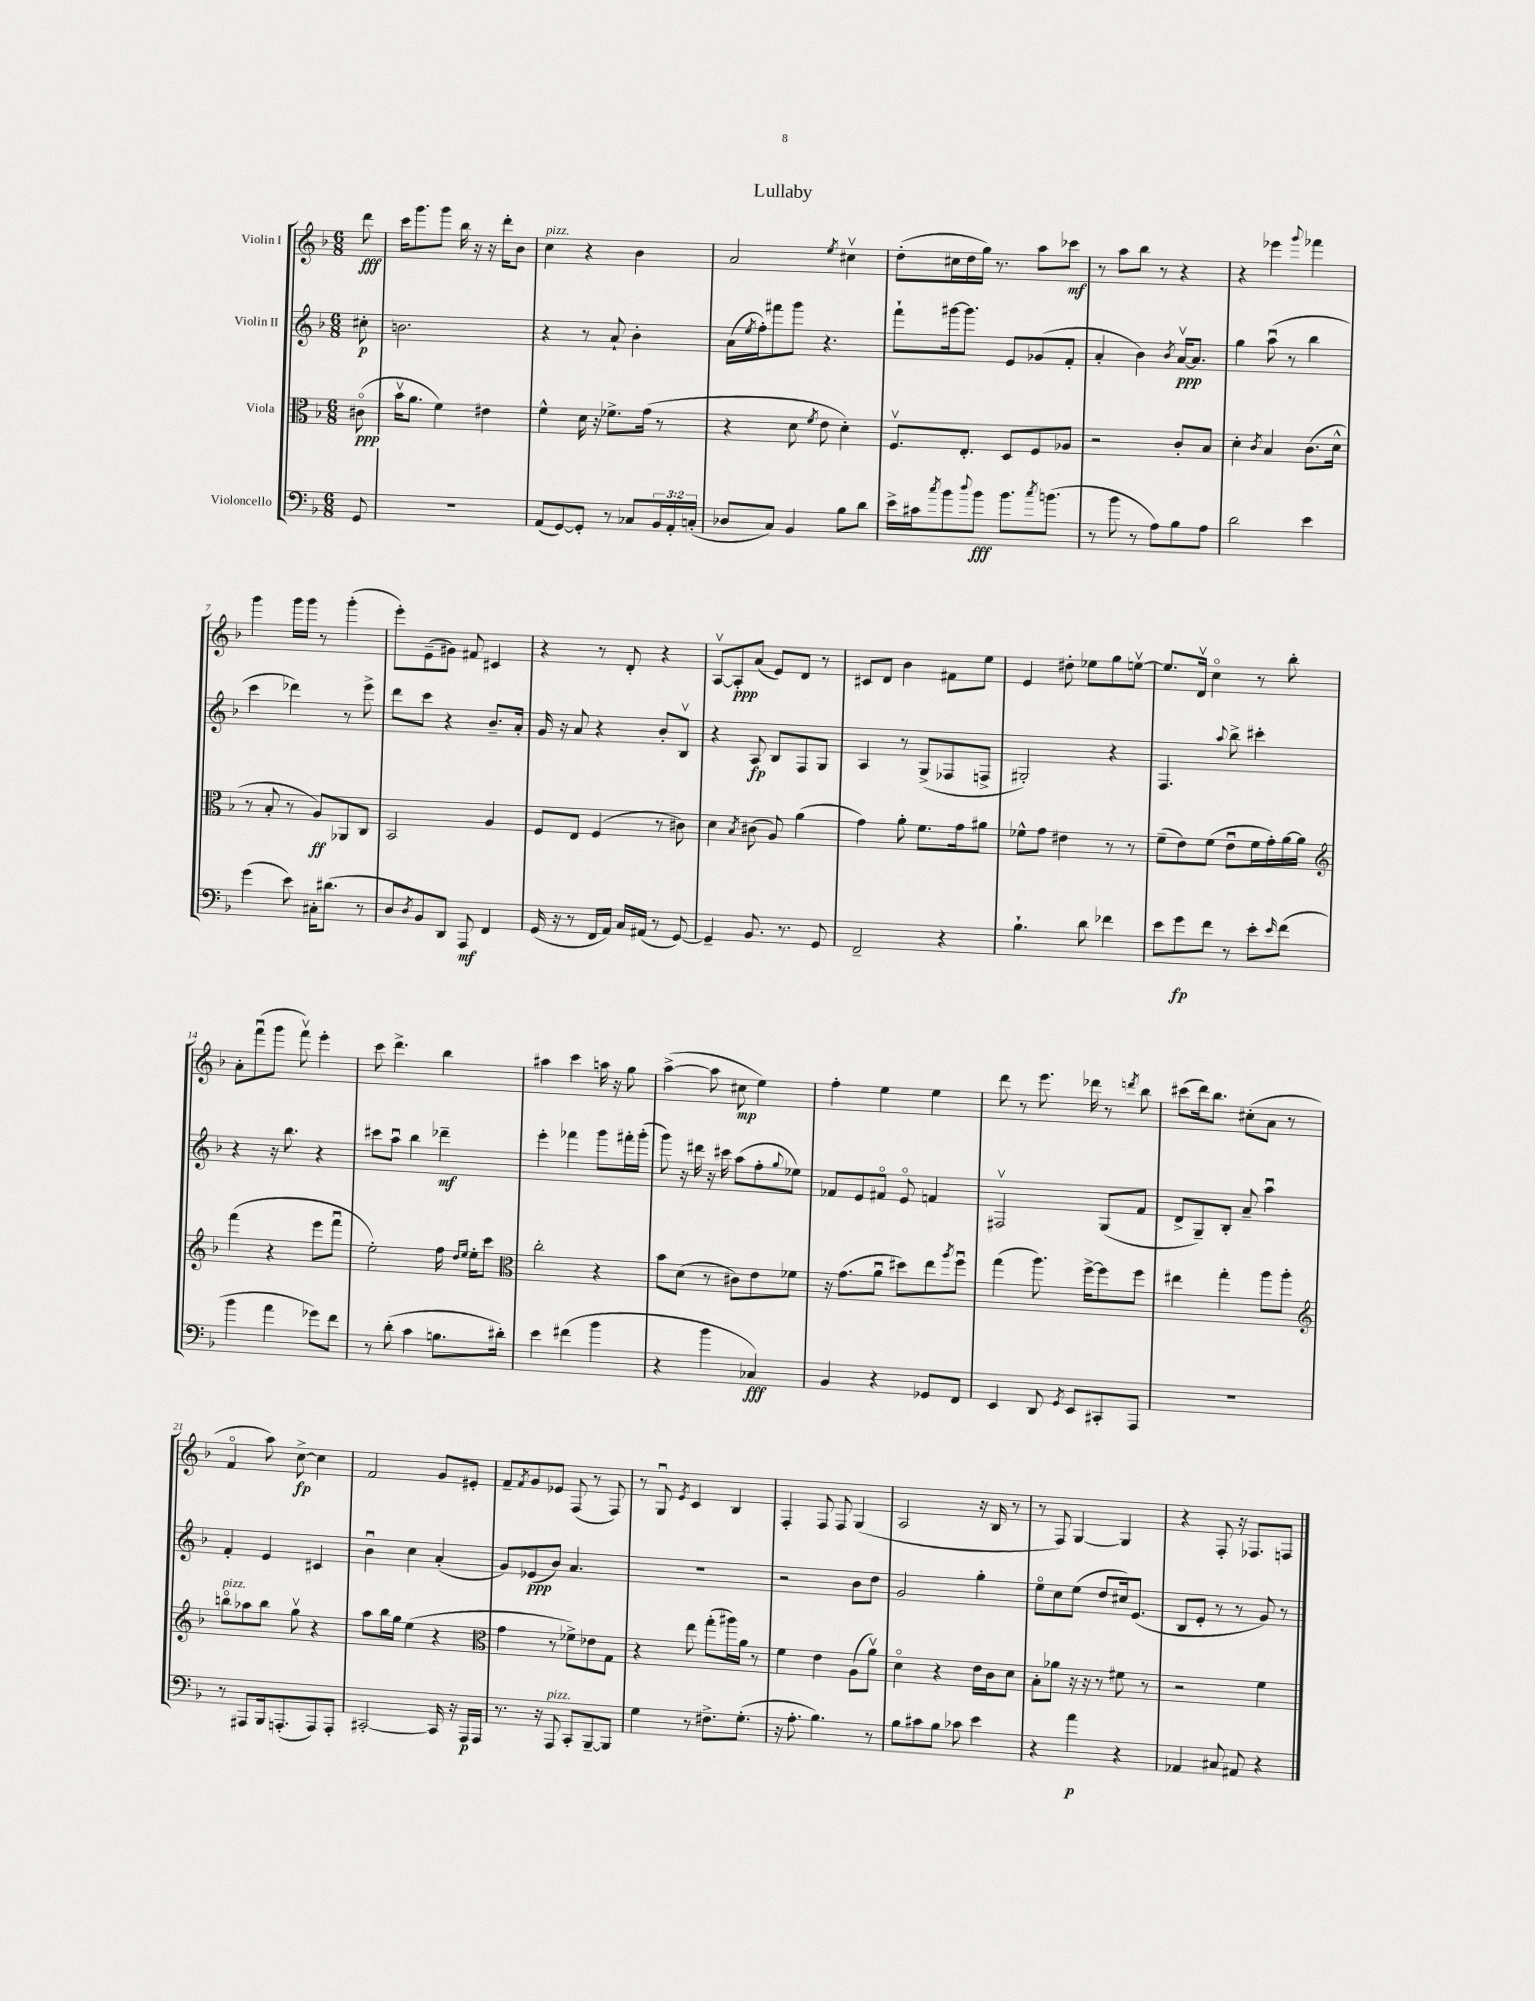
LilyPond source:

\header { title = "Lullaby" }
<<
\new StaffGroup <<
\new Staff = "s0" \with { instrumentName = "Violin I" } {
    \clef treble \key f \major \numericTimeSignature \time 6/8 \partial 8
    d'''8\fff |
    c'''16 g'''8. g'''8 bes''16 r16 r16 d'''16-. bes'8 |
    c''4^\markup { \italic "pizz." } r4 bes'4 |
    a'2 \acciaccatura { e''8 } cis''4\upbow |
    d''8-.( cis''16 d''16 g''16) r8. a''8 ces'''8\mf |
    r8 a''8 bes''8 r8 r4 |
    r4 ees'''4 \appoggiatura { g'''8 } fes'''4 |
    g'''4 g'''16 g'''16 r8 g'''4-.( |
    e'''8-.) e'8--( gis'8) fis'8 cis'4 |
    r4 r8 d'8-. r4 |
    a8~\upbow a8-.\ppp a'8( e'8) d'8 r8 |
    cis'8 d'8 bes'4 fis'8 e''8 |
    e'4 dis''8-. ees''8 g''8 e''8~\upbow |
    e''8. d'16\upbow c''4\flageolet r8 bes''8-. |
    a'8-. f'''8\downbow( g'''8 f'''8\upbow) e'''4-. |
    c'''8 d'''4.-> bes''4 |
    ais''4 c'''4 a''16 r16 g''8 |
    a''4~->( a''8 cis''8\mp e''4) |
    f''4-. e''4 e''4 |
    d'''8 r8 e'''8. des'''16 r8 \acciaccatura { d'''8 } bes''8 |
    cis'''8( d'''16) bes''8. cis''8-.( a'8 r8 |
    f'4\flageolet a''8) c''8~->\fp c''4 |
    f'2 g'8 eis'8-. |
    f'8-- \acciaccatura { f'8 } g'8 ees'8 f8( r8 f8) |
    r8 g8\downbow \acciaccatura { e'8 } c'4 bes4 |
    f4-. f8 f8 g4( |
    a2 r16 bes16 r8 |
    r8 f8) g4~ g4 |
    r4 f8-. r16 fes8. f8 \bar "|." |
}
\new Staff = "s1" \with { instrumentName = "Violin II" } {
    \clef treble \key f \major \numericTimeSignature \time 6/8 \partial 8
    cis''8-.\p |
    b'2. |
    r4 r8 a'8-! bes'4-. |
    a'16( \acciaccatura { e''8 } f''16-.) fis'''8 g'''8 r4. |
    f'''8-! gis'''16~ gis'''8. e'8 ges'8( f'8-. |
    a'4-. bes'4) \acciaccatura { bes'8 } a'16~\upbow\ppp a'8. |
    g''4 a''8\downbow( r8 bes''4 |
    c'''4 des'''4) r8 e'''8-> |
    d'''8 c'''8 r4 bes'8.-- a'16-. |
    g'16 r16 a'8 r4 bes'8-. bes8\upbow |
    r4 a8\fp bes8 f8 g8 |
    a4 r8 g8->( fes8 f8-> |
    gis2-.) r4 |
    f4. \appoggiatura { a''8 } bes''8-> cis'''4-. |
    r4 r16 bes''8. r4 |
    cis'''8 a''8\downbow bes''4 des'''4--\mf |
    e'''4-. fes'''4 g'''8 fis'''16-. g'''16-.( |
    g'''8) r16 dis'''16 r16 cis'''16 a''8( f''8-. \appoggiatura { g''8 } ees''8) |
    fes'8 e'8 fis'8\flageolet e'8\flageolet f'4 |
    fis2\upbow g8( f'8 |
    d'8-> g8--) bes8-. a'8-- a''4\downbow |
    f'4-. e'4 cis'4 |
    bes'4\downbow c''4 a'4-.( |
    g'8) ees'8\ppp( bes'8) a'4. |
    R2. |
    r2 bes'8 d''8 |
    g'2 g''4-. |
    e''8\flageolet c''8 e''8( d''8 cis''16) e'8.( |
    bes8 e'8-. r8 r8 g'8) r8 \bar "|." |
}
\new Staff = "s2" \with { instrumentName = "Viola" } {
    \clef alto \key f \major \numericTimeSignature \time 6/8 \partial 8
    cis'8\flageolet\ppp( |
    bes'16\upbow a'8. f'4) eis'4 |
    f'4-^ d'16 r16 fes'8.-> g'16( r8 |
    r4 d'8 \acciaccatura { f'8 } e'8 d'4-.) |
    f8.\upbow e8.-. d8 f8 aes8 |
    r2 c'8-. bes8 |
    d'4-. \acciaccatura { c'8 } bes4 c'8.( d'16-^ |
    r8 bes8-. r8 a8\ff) aes,8 c8 |
    bes,2 a4 |
    f8 e8 f4( r8 cis'8) |
    d'4 \acciaccatura { bes8 } cis'8( a8) a'4( |
    g'4) a'8-. f'8. g'16 ais'8 |
    fes'8-^ g'8 eis'4 r8 r8 |
    f'8--( e'8) f'8( e'8\downbow f'16 g'16-.) a'16~ a'16 |
    \clef treble f'''4( r4 e'''8 f'''8\downbow |
    e''2-.) f''16 \grace { d''16 e''16 } e''16-. c'''8 |
    \clef alto c''2-. r4 |
    bes'8 d'8( r8 cis'8) e'8 fes'8 |
    r16 g'8.( a'8\downbow dis''8) e''8 \acciaccatura { a''8 } f''8\downbow |
    g''4( a''8.) f''16~-> f''8 f''8 |
    eis''4 g''4-. a''8 a''8-. |
    \clef treble b''8\flageolet^\markup { \italic "pizz." } aes''8 b''8 g''8\upbow r4 |
    a''8 bes''16 g''16 e''4( r4 |
    \clef alto g'4 r8 fes'8->) ees'8 g8 |
    r4 e''8 g''8-.( ais''16) a'16 r8 |
    f'4 e'4 a8( a'8\upbow) |
    d'4\flageolet r4 e'16 c'16 d'8 |
    bes8-. aes'8 r16 r16 r8 fis'8 r8 |
    r2 f'4 \bar "|." |
}
\new Staff = "s3" \with { instrumentName = "Violoncello" } {
    \clef bass \key f \major \numericTimeSignature \time 6/8 \override Staff.TupletNumber.text = #tuplet-number::calc-fraction-text \partial 8
    g,8 |
    R2. |
    a,8( g,8~) g,8-. r8 ces8 \tuplet 3/2 { bes,16 a,16-. c16-.( } |
    des8 c8) bes,4 bes8 d'8 |
    e'16-> cis'16 \acciaccatura { c''8 } bes'8 \appoggiatura { d''8 } bes'8\fff bes'8. \acciaccatura { c''8 } b'8.( |
    r8 bes'8 r8 a8) bes8 a8 |
    d'2 e'4 |
    g'4( e'8) cis16-. dis'8.( r8 |
    d8 \acciaccatura { d8 } bes,8) d,8 a,,8\mf f,4 |
    g,16( r16 r8 f,16 a,16) c16 ais,16( r8 g,8~) |
    g,4-- bes,8. r8. g,8 |
    f,2-- r4 |
    bes4.-! d'8 fes'4 |
    e'8 g'8\fp f'8 r8 e'8-. \grace { e'16 } f'8( |
    bes'4 a'4 ges'8) f'8 |
    r8 d'8-.( c'4 b8. dis'16-.) |
    e'4 fis'4( bes'4 |
    r4 bes'4 ces4\fff) |
    bes,4 r4 ges,8 f,8 |
    e,4 d,8 \acciaccatura { g,8 } e,8 cis,8-. a,,8 |
    R2. |
    r8 ais,,8 bes,,16 a,,8.-.( a,,8) a,,8-. |
    cis,2~-. cis,16 r16 a,,16\p a,,16 |
    r8. r16 a,,8^\markup { \italic "pizz." } c,8-. bes,,8~-- bes,,8 |
    g4 r8 fis8.-> g8.-.( |
    r16 a8.-. bes4.) r8 |
    bes8 cis'8 bes8 ces'8 e'4 |
    r4 a'4\p r4 |
    aes,4 cis8 ais,8 r4 \bar "|." |
}
>>
>>
